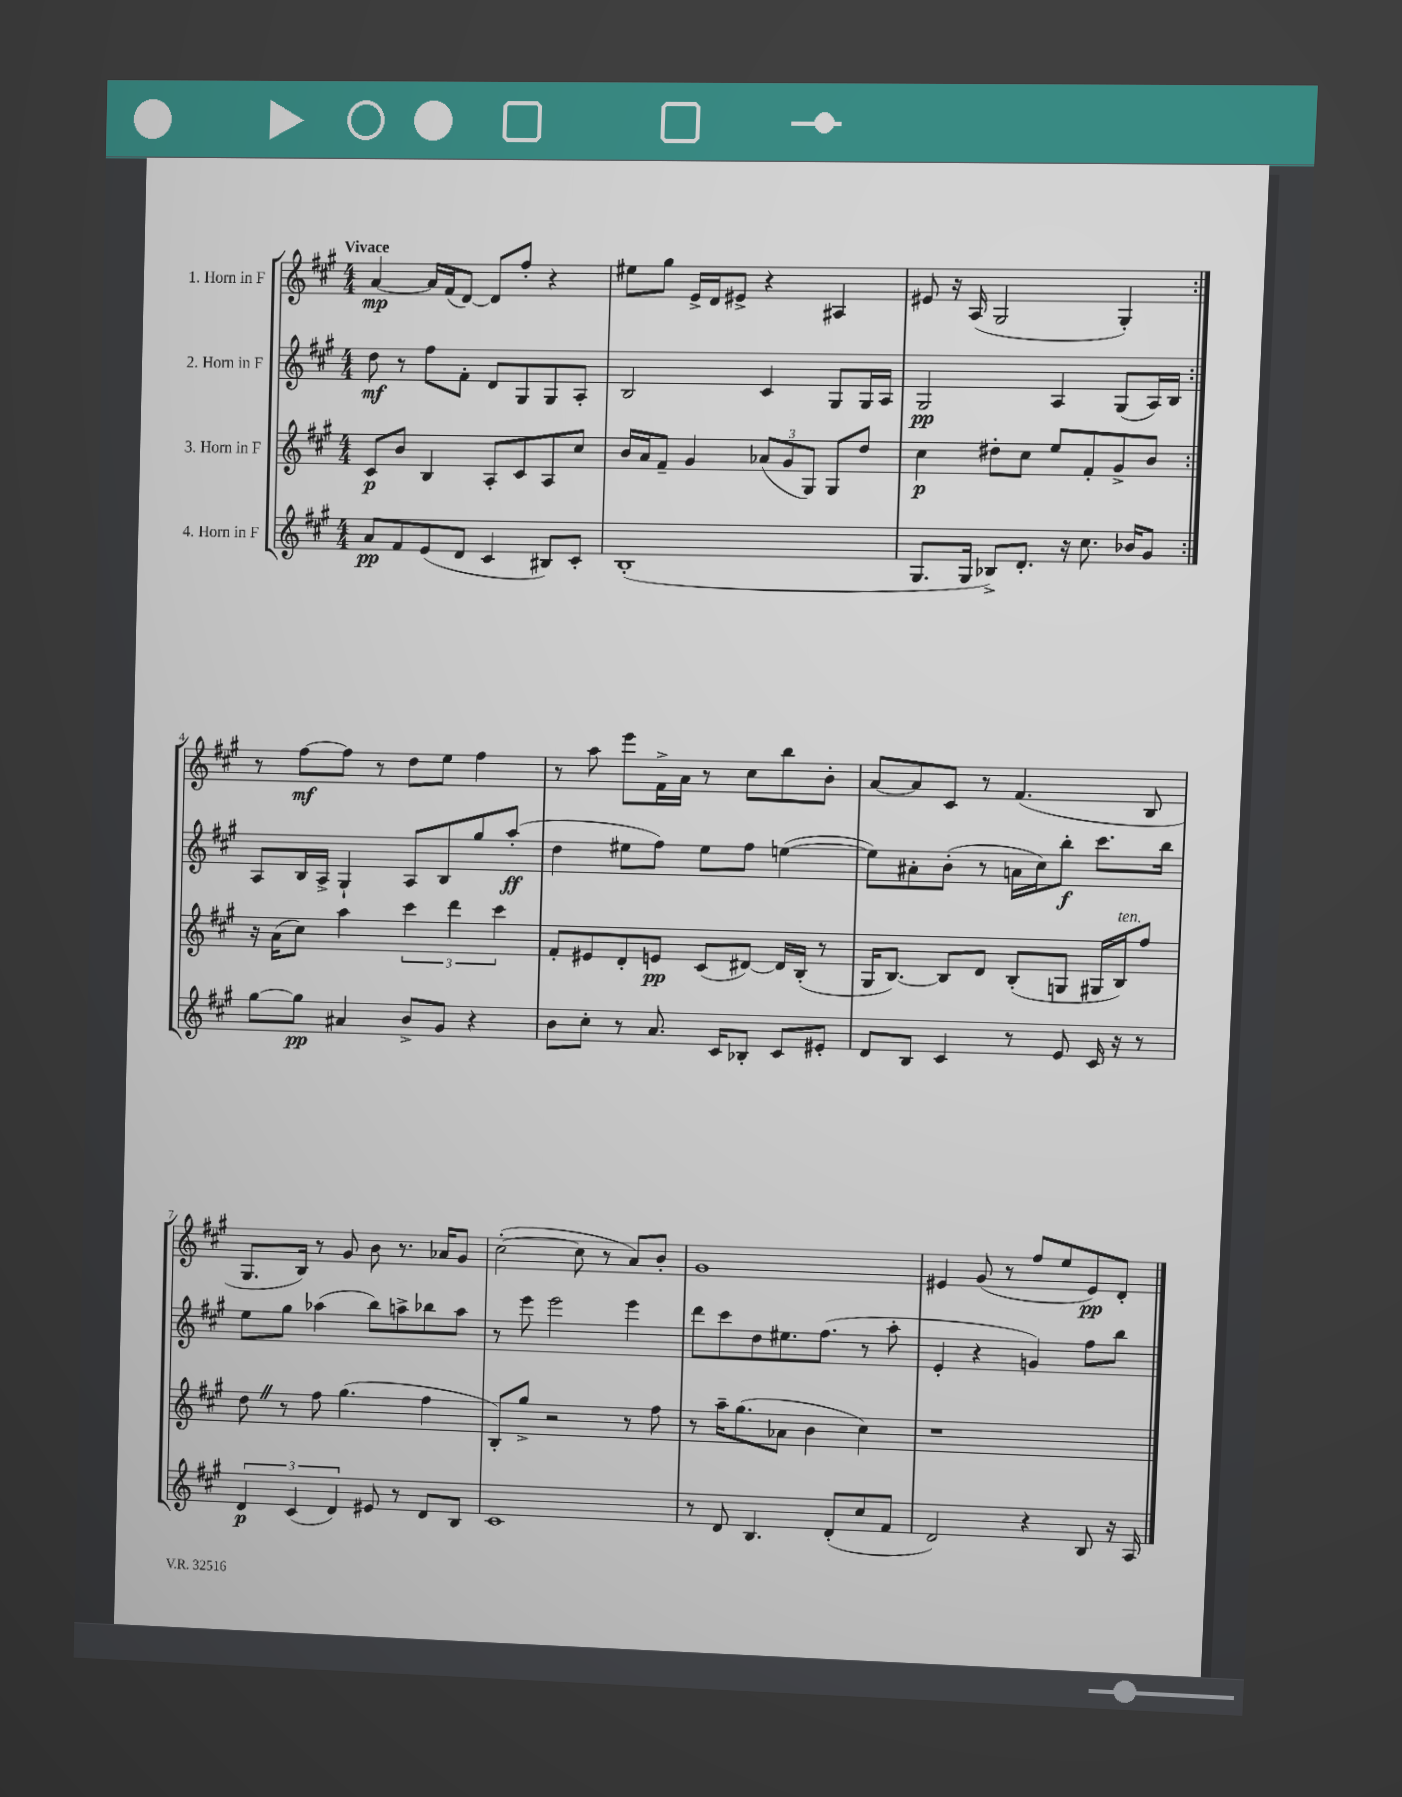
<<
\new StaffGroup <<
\new Staff = "s0" \with { instrumentName = "1. Horn in F" } {
    \clef treble \key a \major \numericTimeSignature \time 4/4 \tempo "Vivace"
    \repeat volta 2 { a'4~\mp a'16 fis'16( d'8~) d'8 fis''8-. r4 |
    eis''8 gis''8 e'16-> d'16 eis'8-> r4 ais4 |
    eis'8 r16 a16( gis2 gis4-.) | }
    r8 fis''8~\mf fis''8 r8 d''8 e''8 fis''4 |
    r8 a''8 e'''8 fis'16-> a'16 r8 cis''8 b''8 b'8-. |
    a'8~ a'8 cis'8 r8 fis'4.( b8 |
    gis8. b16) r8 gis'8 b'8 r8. aes'16 gis'8 |
    cis''2~-.( cis''8 r8 a'8) b'8-. |
    gis'1 |
    eis'4 gis'8( r8 fis''8 e''8 eis'8\pp) d'8-. \bar "|." |
}
\new Staff = "s1" \with { instrumentName = "2. Horn in F" } {
    \clef treble \key a \major \numericTimeSignature \time 4/4
    \repeat volta 2 { d''8\mf r8 fis''8 fis'8-. d'8 gis8 gis8 a8-. |
    b2 cis'4 gis8 gis16 a16 |
    gis2\pp a4 gis8( a16) b16 | }
    a8 b16 a16-> gis4-! a8 b8 gis''8 a''8-.\ff( |
    d''4 eis''8 fis''8) eis''8 fis''8 e''4~( |
    e''8) ais'8-. b'8-.( r8 a'16 cis''16) b''8-.\f cis'''8. b''16 |
    e''8 gis''8 aes''4( b''8) a''8-> bes''8 a''8 |
    r8 e'''8 e'''2 e'''4 |
    d'''8 cis'''8 d''8 eis''8. fis''8.( r8 a''8-. |
    e'4-. r4 g'4) fis''8 b''8 \bar "|." |
}
\new Staff = "s2" \with { instrumentName = "3. Horn in F" } {
    \clef treble \key a \major \numericTimeSignature \time 4/4
    \repeat volta 2 { cis'8\p b'8 b4 a8-. cis'8 a8 cis''8 |
    b'16 a'16 fis'8-- gis'4 \tuplet 3/2 { aes'8( gis'8 gis8) } gis8 d''8 |
    cis''4\p dis''8-. cis''8 e''8 fis'8-. gis'8-> b'8 | }
    r16 a'16( cis''8) a''4 \tuplet 3/2 { cis'''4 d'''4 cis'''4 } |
    fis'8-. eis'8 d'8-. e'8\pp cis'8( dis'8~) dis'16 b16-.( r8 |
    gis16 b8.~) b8 d'8 b8-.( g8 gis16 b16^\markup { \italic "ten." }) fis''8 |
    d''8 \once \override BreathingSign.text = \markup { \musicglyph "scripts.caesura.straight" } \breathe r8 fis''8 gis''4.( fis''4 |
    b8-.) gis''8-> r2 r8 fis''8 |
    r8 a''16-- gis''8.( aes'8 b'4 cis''4) |
    r1 \bar "|." |
}
\new Staff = "s3" \with { instrumentName = "4. Horn in F" } {
    \clef treble \key a \major \numericTimeSignature \time 4/4
    \repeat volta 2 { a'8\pp fis'8 e'8( d'8 cis'4 bis8) cis'8-. |
    b1-.( |
    gis8. gis16 bes8->) d'8.-. r16 cis''8. bes'16 gis'8 | }
    gis''8~ gis''8\pp ais'4 b'8-> gis'8 r4 |
    b'8 cis''8-. r8 a'8. cis'16 bes8-. cis'8 eis'8-. |
    d'8 b8 cis'4 r8 e'8 cis'16 r16 r8 |
    \tuplet 3/2 { d'4\p cis'4( d'4) } eis'8 r8 d'8 b8 |
    cis'1 |
    r8 d'8 b4. d'8-.( cis''8 fis'8 |
    d'2) r4 b8 r16 a16 \bar "|." |
}
>>
>>
